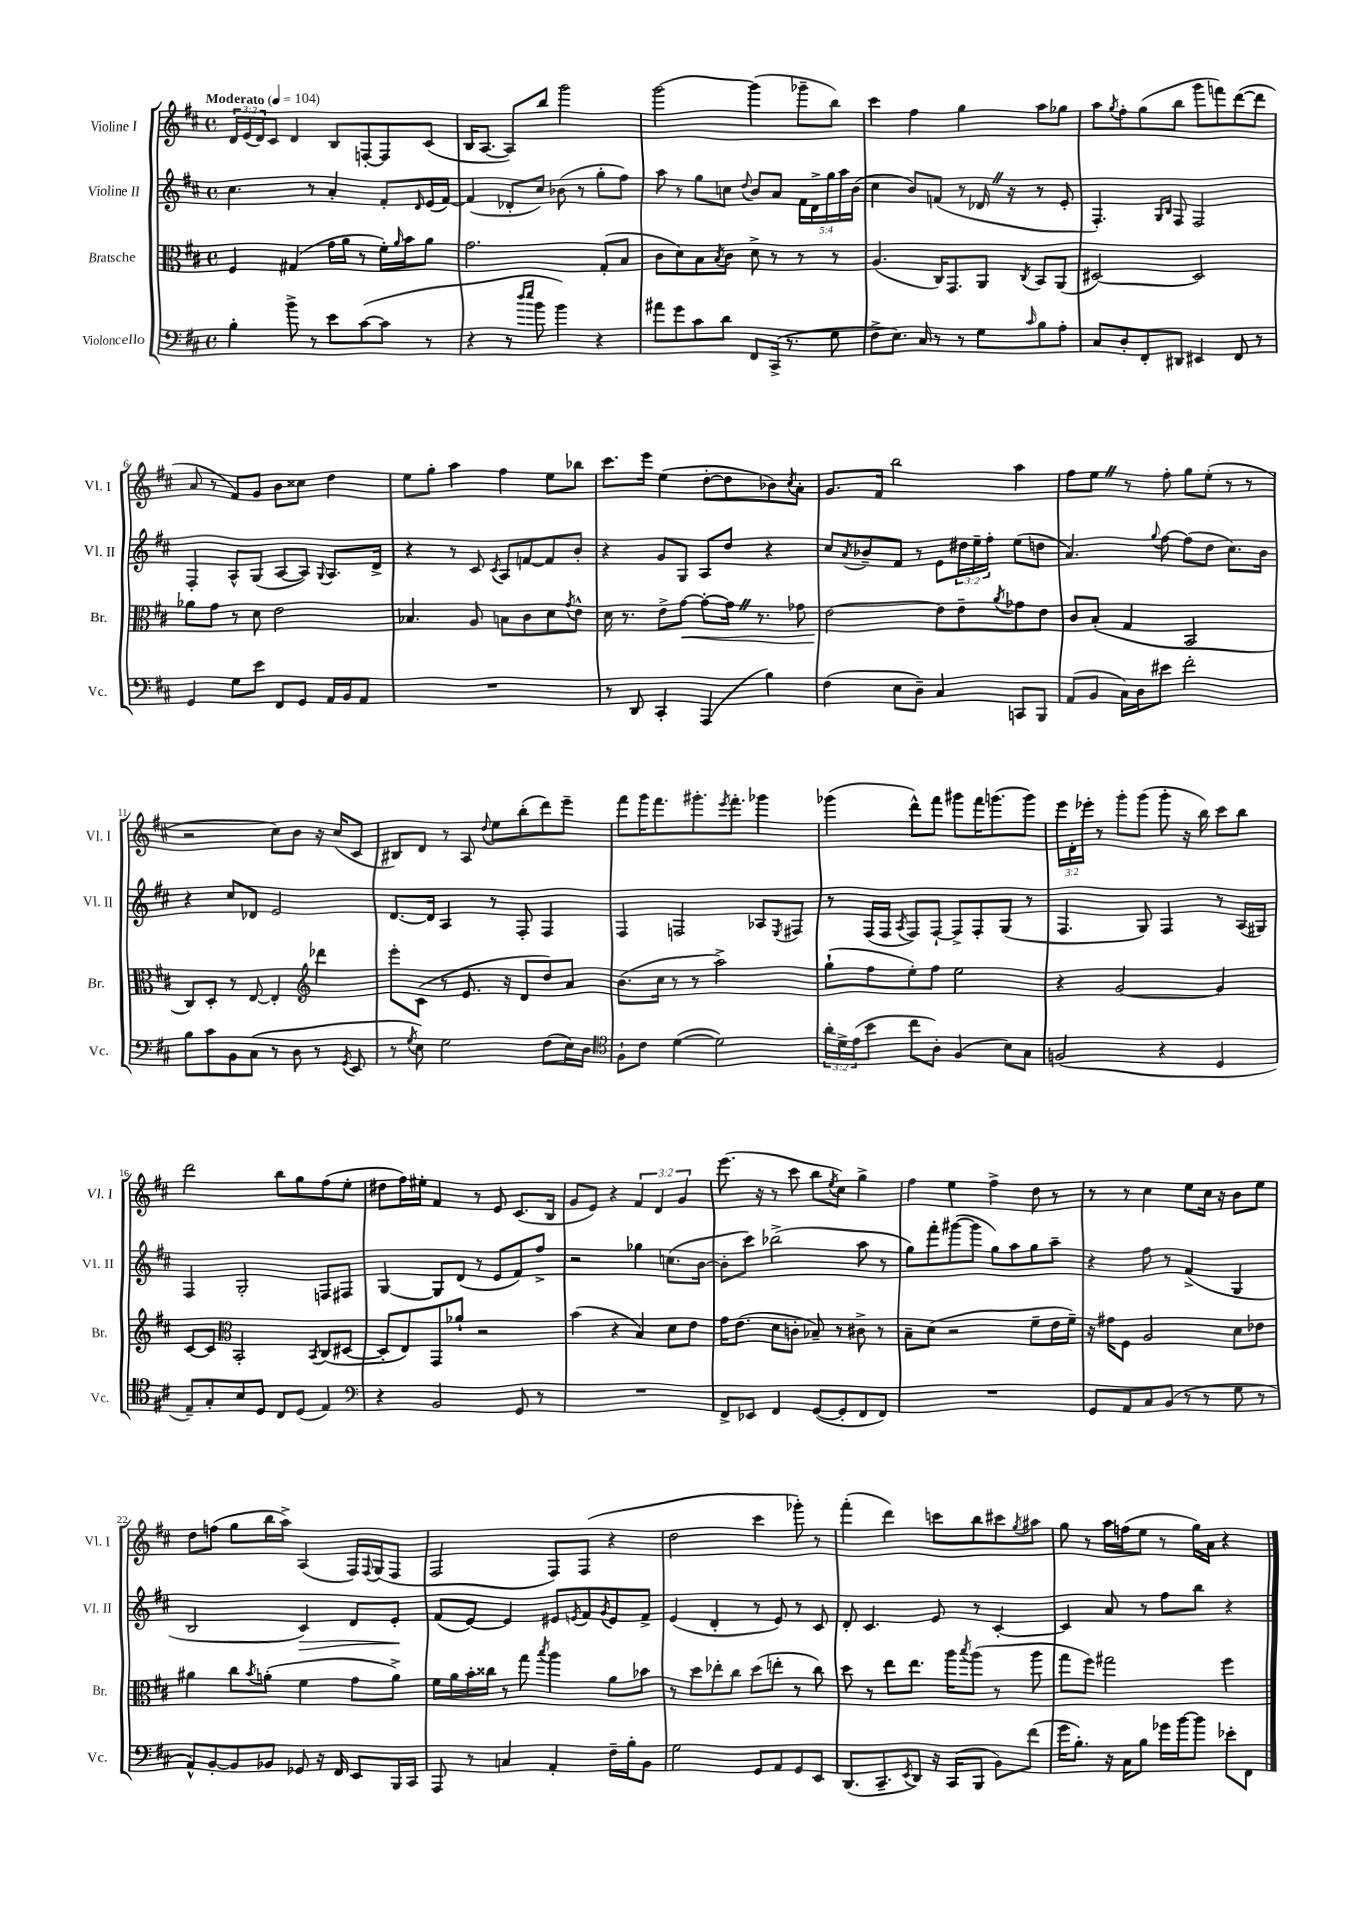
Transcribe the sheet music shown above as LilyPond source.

<<
\new StaffGroup <<
\new Staff = "s0" \with { instrumentName = "Violine I" shortInstrumentName = "Vl. I" } {
    \clef treble \key d \major \defaultTimeSignature \time 4/4 \override Staff.TupletNumber.text = #tuplet-number::calc-fraction-text \tempo "Moderato" 4 = 104
    \tuplet 3/2 { d'16 e'16( d'16) } cis'8 d'4 b8 f8~-. f8 cis'8( |
    b16 a8.~ a8) b''8 g'''2 |
    g'''2~ g'''4( ges'''8-- b''8) |
    cis'''4 fis''4 g''4 a''8 ges''8 |
    a''8 \acciaccatura { g''8 } fis''8-. g''8( b''8 g'''8 f'''8) d'''8~( d'''8 |
    a'8 r8 fis'8) g'8 b'8 cisis''8 d''4 |
    e''8 g''8-. a''4 fis''4 e''8 bes''8 |
    cis'''8. e'''16 e''4( d''8~-. d''8 bes'8) \acciaccatura { cis''8 } a'8-. |
    g'8. fis'16 b''2 a''4 |
    fis''8 e''8 \once \override BreathingSign.text = \markup { \musicglyph "scripts.caesura.straight" } \breathe r8 fis''8-. g''8 e''8-.( r8 r8 |
    r2 cis''8) b'8 r16 cis''16( cis'8 |
    bis8) d'8 r8 a8 \appoggiatura { d''8 } e''8 b''8-.( d'''8) e'''8-- |
    fis'''8 g'''16 fis'''8. gis'''8.-. \acciaccatura { e'''8 } fis'''8.-. ges'''4 |
    ges'''4( d'''8-^) fis'''8 gis'''8 fis'''16 g'''8.( g'''8) |
    \tuplet 3/2 { e'''16 d'16-. ees'''16-. } r8 g'''8-. g'''8( g'''8-. r16 b''16) cis'''8 b''8 |
    d'''2 b''8 g''8 fis''8( e''8-. |
    dis''8 fis''16) eis''16-. fis'4 r8 e'8 cis'8.( b16 |
    g'8 e'8) r4 \tuplet 3/2 { fis'4 d'4 g'4 } |
    e'''8.( r16 r8 cis'''8 b''8 \acciaccatura { e''8 } cis''8) g''4-> |
    fis''4 e''4 fis''4-> d''8 r8 |
    r8 r8 cis''4 e''8 cis''16 r16 b'8 e''8 |
    d''8 f''8( g''8 b''16 a''16->) a4( fis16) \appoggiatura { fis8 } g16( fis8 |
    fis2 fis8) fis8( r4 |
    d''2 cis'''4 ges'''8-.) r8 |
    fis'''4-.( d'''4) c'''8 b''8 cis'''8 \acciaccatura { g''8 } ais''8 |
    g''8 r8 a''16 f''16( e''8 r8 g''16) a'16 r4 \bar "|." |
}
\new Staff = "s1" \with { instrumentName = "Violine II" shortInstrumentName = "Vl. II" } {
    \clef treble \key d \major \defaultTimeSignature \time 4/4 \override Staff.TupletNumber.text = #tuplet-number::calc-fraction-text
    cis''4. r8 a'4-. fis'8-. \grace { d'16 } e'16( fis'16~) |
    fis'4( des'8-. cis''8) bes'8( r8 g''8-. fis''8) |
    a''8 r8 g''8 c''8 \appoggiatura { d''8 } b'8 a'8 \tuplet 5/4 { fis'16 d'16-> g''16 a''16 b'16( } |
    cis''4 b'8) f'8( r8 des'16 \once \override BreathingSign.text = \markup { \musicglyph "scripts.caesura.straight" } \breathe r16 r8 e'8-. |
    fis4.-.) \grace { g16 b16 } fis8 fis2 |
    fis4-. a8-^ g8( a8~ a8) \appoggiatura { g8 } a8. d'16-> |
    r4 r8 cis'8 \acciaccatura { cis'8 } a8 f'8~ f'8 b'8-. |
    r4 g'8 g8 a8 d''8 r4 |
    cis''8 \acciaccatura { a'8 } bes'8-- fis'8 r8 e'8 \tuplet 3/2 { dis''16 e''16-- fis''16-. } e''8( d''8 |
    a'4.) \appoggiatura { g''8 } fis''8~ fis''8( d''8 cis''8.) b'16 |
    r4 cis''8 des'8 e'2 |
    d'8.~ d'16 a4 r8 fis8-. fis4 |
    fis4 f2 aes8 \acciaccatura { e8 } fis8 |
    r8 fis16( fis16 \acciaccatura { a8 } fis8) fis8~-! fis8-> fis8-. g8( r8 |
    fis4. g8) fis4 r8 a16( gis16) |
    fis4 g2-. f8 fis8 |
    g4~ g8 d'8( r8 e'8 fis'8) fis''8-> |
    r2 ges''4 c''8.( b'16~ |
    b'8-. cis'''8) bes''2->( a''8 r8 |
    g''8) fis'''8-. gis'''8~( gis'''8 g''8) a''8 g''8 a''8-- |
    r4 fis''8 r8 fis'4->( g4 |
    b2 cis'4\>) d'8 e'8-.\! |
    fis'8( e'8~) e'4 eis'8 \acciaccatura { e'8 } fis'8 \acciaccatura { g'8 } e'8 fis'8-> |
    e'4( d'4-. r8 e'8) r8 cis'8 |
    d'8-. cis'4. e'8 r8 cis'4~-. |
    cis'4 a'8 r8 fis''8 b''8 r4 \bar "|." |
}
\new Staff = "s2" \with { instrumentName = "Bratsche" shortInstrumentName = "Br." } {
    \clef alto \key d \major \defaultTimeSignature \time 4/4
    fis4 gis4( g'16 a'16 r8 fis'16-.) \grace { a'16 } b'16 a'8 |
    g'2. g8-.( b8 |
    cis'8 d'8) b8 \acciaccatura { b8 } cis'8 d'8-> r8 r8 r8 |
    a4.( cis16) g,8. a,8 \acciaccatura { cis8 } b,8 a,8( |
    dis2~) dis2 |
    aes'8 g'8 r8 d'8 e'2 |
    bes4. a8 b8 cis'8 d'8 \acciaccatura { g'8 } e'8-^ |
    d'16 r8. e'8-> g'8~\< g'8~-. g'16 \once \override BreathingSign.text = \markup { \musicglyph "scripts.caesura.straight" } \breathe r8. ges'8 |
    e'2~\! e'8 e'8-- \acciaccatura { a'8 } ges'8 e'8 |
    cis'8 b8-.( g4 b,2 |
    cis8) d8-. r8 e8~ e4-. \clef treble des'''4 |
    e'''8-. cis'8( r8 e'8. r16 d'8 d''8) a'8 |
    b'8.( cis''16 r8 r8 a''2->) |
    g''8-!( fis''8 e''8-.) fis''8 e''2 |
    r4 g'2~ g'4 |
    cis'8~ cis'8 \clef alto b,2-. \acciaccatura { b,8 } cis8( dis8~ |
    dis8-. e8) g,8 aes'8-! r2 |
    b'4( r4 b4) d'8 e'8 |
    g'16 e'8.( d'8 c'8-. bes8--) r8 cis'8-> r8 |
    b8-- d'8( r2 fis'8-- e'16 fis'16--) |
    r16 gis'16 fis8 a2 d'8 ees'8 |
    ais'4 cis''8 \acciaccatura { b'8 } a'8-.( fis'4 g'8 a'8->) |
    fis'16 a'16 b'16-. cisis''16 r8 g''8 \acciaccatura { b''8 } a''4 a'8 bes'8 |
    r8 d''8 ees''8-. cis''8 d''8( e''8-. r8 cis''8) |
    d''8 r8 e''8 e''8. a''16 \acciaccatura { b''8 } a''8( r8 a''8 |
    g''8 fis''8) gis''2 fis''4 \bar "|." |
}
\new Staff = "s3" \with { instrumentName = "Violoncello" shortInstrumentName = "Vc." } {
    \clef bass \key d \major \defaultTimeSignature \time 4/4 \override Staff.TupletNumber.text = #tuplet-number::calc-fraction-text
    b4-. b'8-> r8 e'8 cis'8~( cis'8 r8 |
    r4 r8 \grace { d''16 e''16 } b'8 b'4) r4 |
    ais'8 g'8 cis'8 d'8 fis,8 cis,16->( r8. g8 |
    fis8-> e8.) cis16 r8 r8 g8 \grace { cis'16 } b8 a8-. |
    cis8 d8-. fis,8-. dis,8 eis,4 fis,8 r8 |
    g,4 g8 e'8 fis,8 g,8 a,16 b,16 a,8 |
    R1 |
    r8 d,8 cis,4-. a,,4( b4) |
    fis4( e8 d8--) cis4 c,8 b,,8 |
    a,8( b,8 cis16) d16 eis'8 fis'2-. |
    b8 cis'8 b,8 cis8( r8 d8 r8 \acciaccatura { g,8 } e,8 |
    r8 \acciaccatura { g8 } e8) g2 fis8( e16) d16 |
    \clef tenor fis8-! cis'8 d'4~( d'2) |
    \tuplet 3/2 { a'16-. d'16-> e'16( } b'8 cis''8 a8-.) fis4( b8) g8 |
    f2( r4 d4 |
    e8--) g8-. b8 d8 cis8 d8( e4) |
    \clef bass r4 b,2 g,8 r8 |
    R1 |
    fis,8-> ees,8 fis,4 g,8~( g,8-. fis,8 fis,8) |
    R1 |
    g,8 a,8 cis8 b,8( r8 r8 g8 r8 |
    a,8-^) b,8~-. b,8 bes,8 ges,8 r16 fis,16 e,8 b,,16 cis,16 |
    a,,8 r8 c4 a,4-. fis16-- b16-. b,8 |
    g2 g,8 a,8 g,8 e,8 |
    d,8.( cis,8.-- \acciaccatura { e,8 } d,8) r16 cis,16( b,,8 b,8) fis'8( |
    g'16 b8.-.) r16 cis16 b8 ges'16 b'16~ b'8 ees'8-. fis,8 \bar "|." |
}
>>
>>
